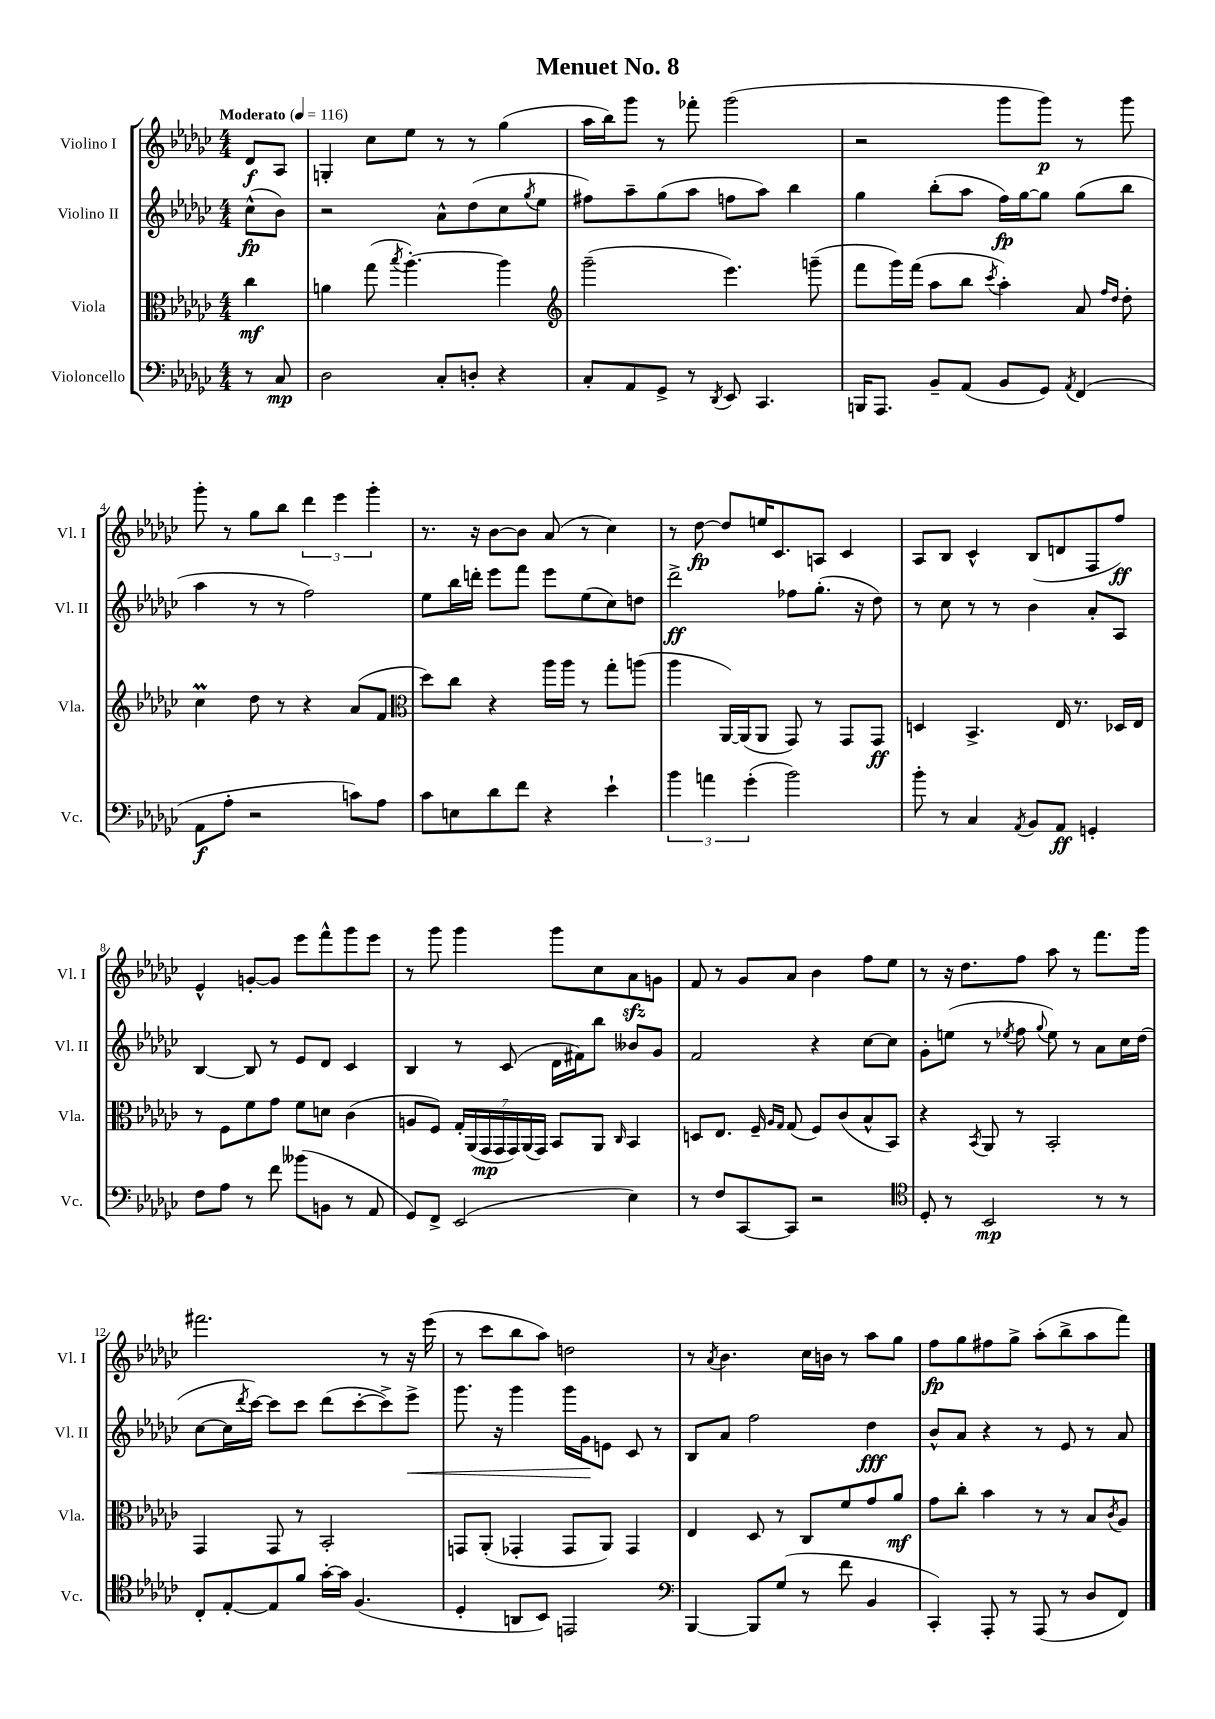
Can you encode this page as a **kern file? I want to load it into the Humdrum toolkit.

**kern	**kern	**kern	**kern
*staff4	*staff3	*staff2	*staff1
*clefF4	*clefC3	*clefG2	*clefG2
*k[b-e-a-d-g-c-]	*k[b-e-a-d-g-c-]	*k[b-e-a-d-g-c-]	*k[b-e-a-d-g-c-]
*M4/4	*M4/4	*M4/4	*M4/4
*MM116	*MM116	*MM116	*MM116
8r	4cc-	(8cc-^^	8d-
8C-	.	8b-)	8A-
=	=	=	=
2D-	4a	2r	4G'
.	(8gg-	.	8cc-
.	8qbb-	.	.
.	[4.aa-')	.	8ee-
8C-'	.	8a-^^	8r
8D'	.	(8dd-	8r
4r	4aa-]	8cc-	(4gg-
.	.	8qgg-	.
.	.	8ee-	.
=	=	=	=
*	*clefG2	*	*
8C-'	(2ggg-~	8ff#)	16aa-
.	.	.	16bb-)
8AA-	.	8aa-~	8ggg-
8GG-^	.	(8gg-	8r
8r	.	8aa-	8fff-'
8qDD-	.	.	.
8EE-	4.eee-)	8ff	(2ggg-
4.CC-	.	8aa-)	.
.	.	4bb-	.
.	(8ggg~	.	.
=	=	=	=
16BBB	8fff	4gg-	2r
8.AAA-	.	.	.
.	16ggg-)	.	.
.	(16fff	.	.
8BB-~	8aa-	(8bb-'	.
(8AA-	8bb-	8aa-	.
.	8qccc-	.	.
8BB-	4aa-')	16ff)	8ggg-
.	.	[16gg-	.
8GG-)	.	8gg-]	8ggg-)
8qAA-	.	.	.
(4FF	8a-	(8gg-	8r
.	16qqff	.	.
.	16qqdd-	.	.
.	8dd-'	8bb-	8ggg-
=	=	=	=
8AA-	4cc-	4aa-	8ggg-'
8A-'	.	.	8r
2r	8dd-	8r	8gg-
.	8r	8r	8bb-
.	4r	2ff)	6ddd-
.	.	.	6eee-
8c)	(8a-	.	.
.	.	.	6ggg-'
8A-	8f	.	.
=	=	=	=
*	*clefC3	*	*
8c-	8dd-)	8ee-	8.r
8E	8cc-	16bb-	.
.	.	16ddd'	16r
8d-	4r	8eee-	[8b-
8f	.	8fff	8b-]
4r	16aa-	8eee-	(8a-
.	16aa-	.	.
.	8r	(8ee-	8r
4e-`	8gg-'	8cc-)	4cc-)
.	(8aa	8dd	.
=	=	=	=
6b-	4aa-	2ddd-^	8r
.	.	.	[8dd-
6a	.	.	.
.	[16AA-)	.	8dd-]
.	(16AA-]	.	.
(6g-'	.	.	.
.	8AA-	.	16ee
.	.	.	8.c-
2b-)	8GG-)	8ff-	.
.	8r	(8.gg-'	8A
.	8GG-	.	4c-
.	.	16r	.
.	8GG-	8dd-)	.
=	=	=	=
8b-'	4D	8r	8A-
8r	.	8cc-	8B-
4C-	4.BB-^	8r	4c-^^
.	.	8r	.
8qAA-	.	.	.
8BB-	.	4b-	(8B-
8AA-	16E-	.	8d
.	8.r	.	.
4GG'	.	8a-'	8F
.	16D-	8A-	8ff)
.	16E-	.	.
=	=	=	=
8F	8r	[4B-	4e-^^
8A-	8F	.	.
8r	8f	8B-]	[8g'
8f	8g-	8r	8g]
(8b--	8f	8e-	8eee-
8BB	8d	8d-	8fff^^
8r	(4c-	4c-	8ggg-
8AA-	.	.	8eee-
=	=	=	=
8GG-)	8A	4B-	8r
8FF^	8F)	.	8ggg-
(2EE-	28G-'	8r	4ggg-
.	(28AA-	.	.
.	28GG-	.	.
.	28GG-	.	.
.	.	(8c-	.
.	28GG-)	.	.
.	(28AA-	.	.
.	28GG-)	.	.
.	8BB-	16d-	8ggg-
.	.	16f#)	.
.	8AA-	8bb-	8cc-
.	16qqC-	.	.
4E-)	4BB-	8b--	8a-
.	.	8g-	8g
=	=	=	=
8r	8D	2f	8f
8F	8.E-	.	8r
[8CC-	.	.	8g-
.	16F~	.	.
.	16qqA-	.	.
.	16qqG-	.	.
8CC-]	(8G-	.	8a-
2r	8F)	4r	4b-
.	(8c-	.	.
.	8B-^^	[8cc-	8ff
.	8BB-)	8cc-]	8ee-
=	=	=	=
*clefC4	*	*	*
8D-'	4r	8g-'	8r
8r	.	(8ee	16r
.	.	.	8.dd-
.	8qBB-	.	.
2BB-	8AA-	8r	.
.	.	8qee-	.
.	8r	8ff	8ff
.	.	8qqgg-	.
.	2BB-'	8ee-)	8aa-
.	.	8r	8r
8r	.	8a-	8.fff
8r	.	16cc-	.
.	.	(16dd-	16ggg-
=	=	=	=
8C-'	4GG-	[8cc-	2.fff#
[8E-'	.	16cc-]	.
.	.	8qddd-	.
.	.	[16ccc-)	.
8E-]	8GG-	8ccc-]	.
8f	8r	8ccc-	.
[16g-'	2BB-'	(8ddd-	.
16g-]	.	.	.
(4.F	.	[8ccc-'	.
.	.	8ccc-^])	8r
.	.	8eee-^	16r
.	.	.	(16eee-
=	=	=	=
4D-'	8GG	8.ggg-	8r
.	(8AA-'	.	8ccc-
.	.	16r	.
8AA	4GG-'	4ggg-	8bb-
8BB-)	.	.	8aa-)
2EE	8GG-	16ggg-	2dd
.	.	16g-	.
.	8AA-)	8e	.
.	4GG-	8c-	.
.	.	8r	.
=	=	=	=
*clefF4	*	*	*
[4BBB-	4E-	8B-	8r
.	.	.	8qa-
.	.	8a-	4.b-
8BBB-]	8D-	2ff	.
(8G-	8r	.	.
8r	8C-	.	16cc-
.	.	.	16b
8f	8f	.	8r
4BB-	8g-	4dd-	8aa-
.	8a-	.	8gg-
=	=	=	=
4CC-')	8g-	8b-^^	8ff
.	8cc-'	8a-	8gg-
8AAA-'	4b-	4r	8ff#
8r	.	.	8gg-^
(8AAA-	8r	8r	(8aa-'
8r	8r	8e-	8bb-^
8D-	8B-	8r	8aa-
.	8qc-	.	.
8FF)	8A-	8a-	8fff)
==	==	==	==
*-	*-	*-	*-
